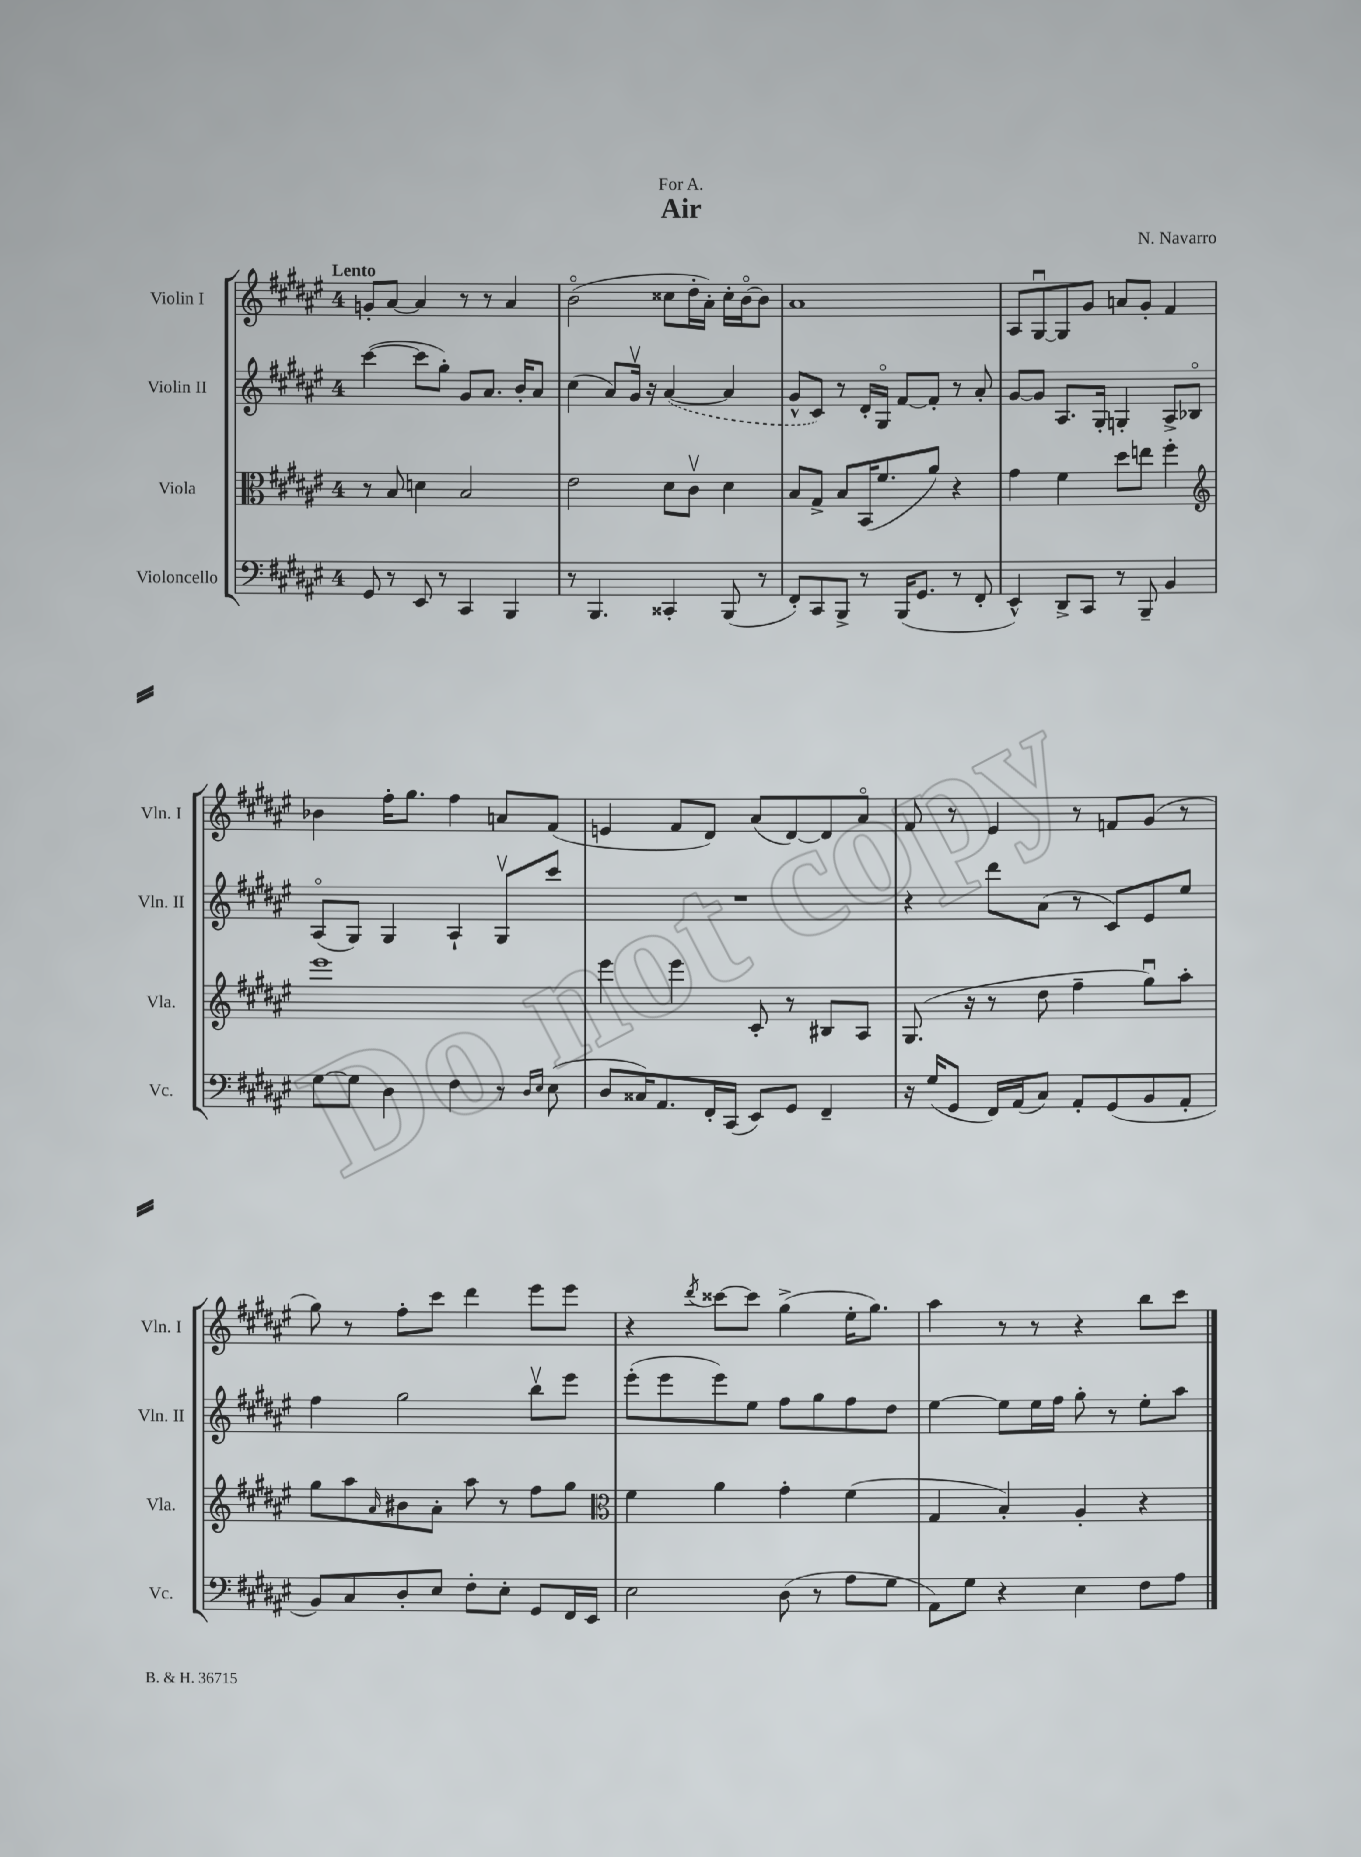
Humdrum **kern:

**kern	**kern	**kern	**kern
*staff4	*staff3	*staff2	*staff1
*clefF4	*clefC3	*clefG2	*clefG2
*k[f#c#g#d#a#e#]	*k[f#c#g#d#a#e#]	*k[f#c#g#d#a#e#]	*k[f#c#g#d#a#e#]
*M4/4	*M4/4	*M4/4	*M4/4
8GG#	8r	([4ccc#	8g'
8r	8B	.	[8a#
8EE#	4d	8ccc#]	4a#]
8r	.	8gg#')	.
4CC#	2B	8g#	8r
.	.	8.a#	8r
4BBB	.	.	4a#
.	.	16b'	.
.	.	8a#	.
=	=	=	=
8r	2e#	(4cc#	(2bo
4.BBB	.	.	.
.	.	8a#)	.
.	.	16g#v	.
.	.	16r	.
4CC##'	8d#	([4a#	8cc##
.	8c#v	.	16dd#'
.	.	.	16a#')
(8BBB	4d#	4a#]	16cc##'
.	.	.	[16bo
8r	.	.	8b]
=	=	=	=
8FF#')	8B	8g#^^	1a#
8CC#	8G#^	8c#)	.
8BBB^	8B	8r	.
8r	(16BB	16d#'	.
.	8.f#	16G#o	.
(16BBB	.	[8f#	.
8.GG#	.	.	.
.	8a#)	8f#']	.
8r	4r	8r	.
8FF#'	.	8a#'	.
=	=	=	=
4EE#^^)	4g#	[8g#	8A#
.	.	8g#]	[8G#u
8DD#^	4f#	8.A#	8G#]
8CC#	.	.	8g#
.	.	16G#'	.
8r	8dd#	4G'	8a
8BBB~	8ee	.	8g#'
4BB	4ff#'	8A#^	4f#
.	.	8B-o	.
=	=	=	=
*	*clefG2	*	*
[8G#	1eee#	(8A#o	4b-
8G#]	.	8G#)	.
4D#	.	4G#	16ff#'
.	.	.	8.gg#
4F#	.	4A#`	4ff#
8r	.	8G#v	8a
16qqD#	.	.	.
16qqE#	.	.	.
(8E#	.	8ccc#	(8f#
=	=	=	=
8D#	4eee#	1r	4e
16C##)	.	.	.
8.AA#	.	.	.
.	4eee#	.	8f#
16FF#'	.	.	8d#)
(16CC#	.	.	.
8EE#)	8c#'	.	(8a#
8GG#	8r	.	[8d#)
4FF#~	8B#	.	8d#]
.	8A#	.	8a#o
=	=	=	=
16r	(8.G#	4r	8f#
(16G#	.	.	.
8GG#	.	.	8r
.	16r	.	.
16FF#)	8r	8ddd#	4e#
(16AA#	.	.	.
8C#)	8dd#	(8a#	.
8AA#'	4ff#~	8r	8r
(8GG#	.	8c#)	8f
8BB	8gg#u)	8e#	(8g#
8AA#'	8aa#'	8ee#	8r
=	=	=	=
8BB)	8gg#	4ff#	8gg#)
8C#	8aa#	.	8r
.	16qqa#	.	.
8D#'	8b#	2gg#	8ff#'
8E#	8a#'	.	8ccc#
8F#'	8aa#	.	4ddd#
8E#'	8r	.	.
8GG#	8ff#	8bbv	8eee#
16FF#	8gg#	8eee#	8eee#
16EE#	.	.	.
=	=	=	=
*	*clefC3	*	*
2E#	4f#	(8eee#'	4r
.	.	8eee#	.
.	.	.	8qddd#
.	4a#	8eee#)	[8ccc##
.	.	8ee#	8ccc##]
(8D#	4g#'	8ff#	(4gg#^
8r	.	8gg#	.
8A#	(4f#	8ff#	16ee#'
.	.	.	8.gg#)
8G#	.	8dd#	.
=	=	=	=
8AA#)	4G#	[4ee#	4aa#
8G#	.	.	.
4r	4B')	8ee#]	8r
.	.	16ee#	8r
.	.	16ff#	.
4E#	4A#'	8gg#'	4r
.	.	8r	.
8F#	4r	8ee#'	8bb
8A#	.	8aa#	8ccc#
==	==	==	==
*-	*-	*-	*-
